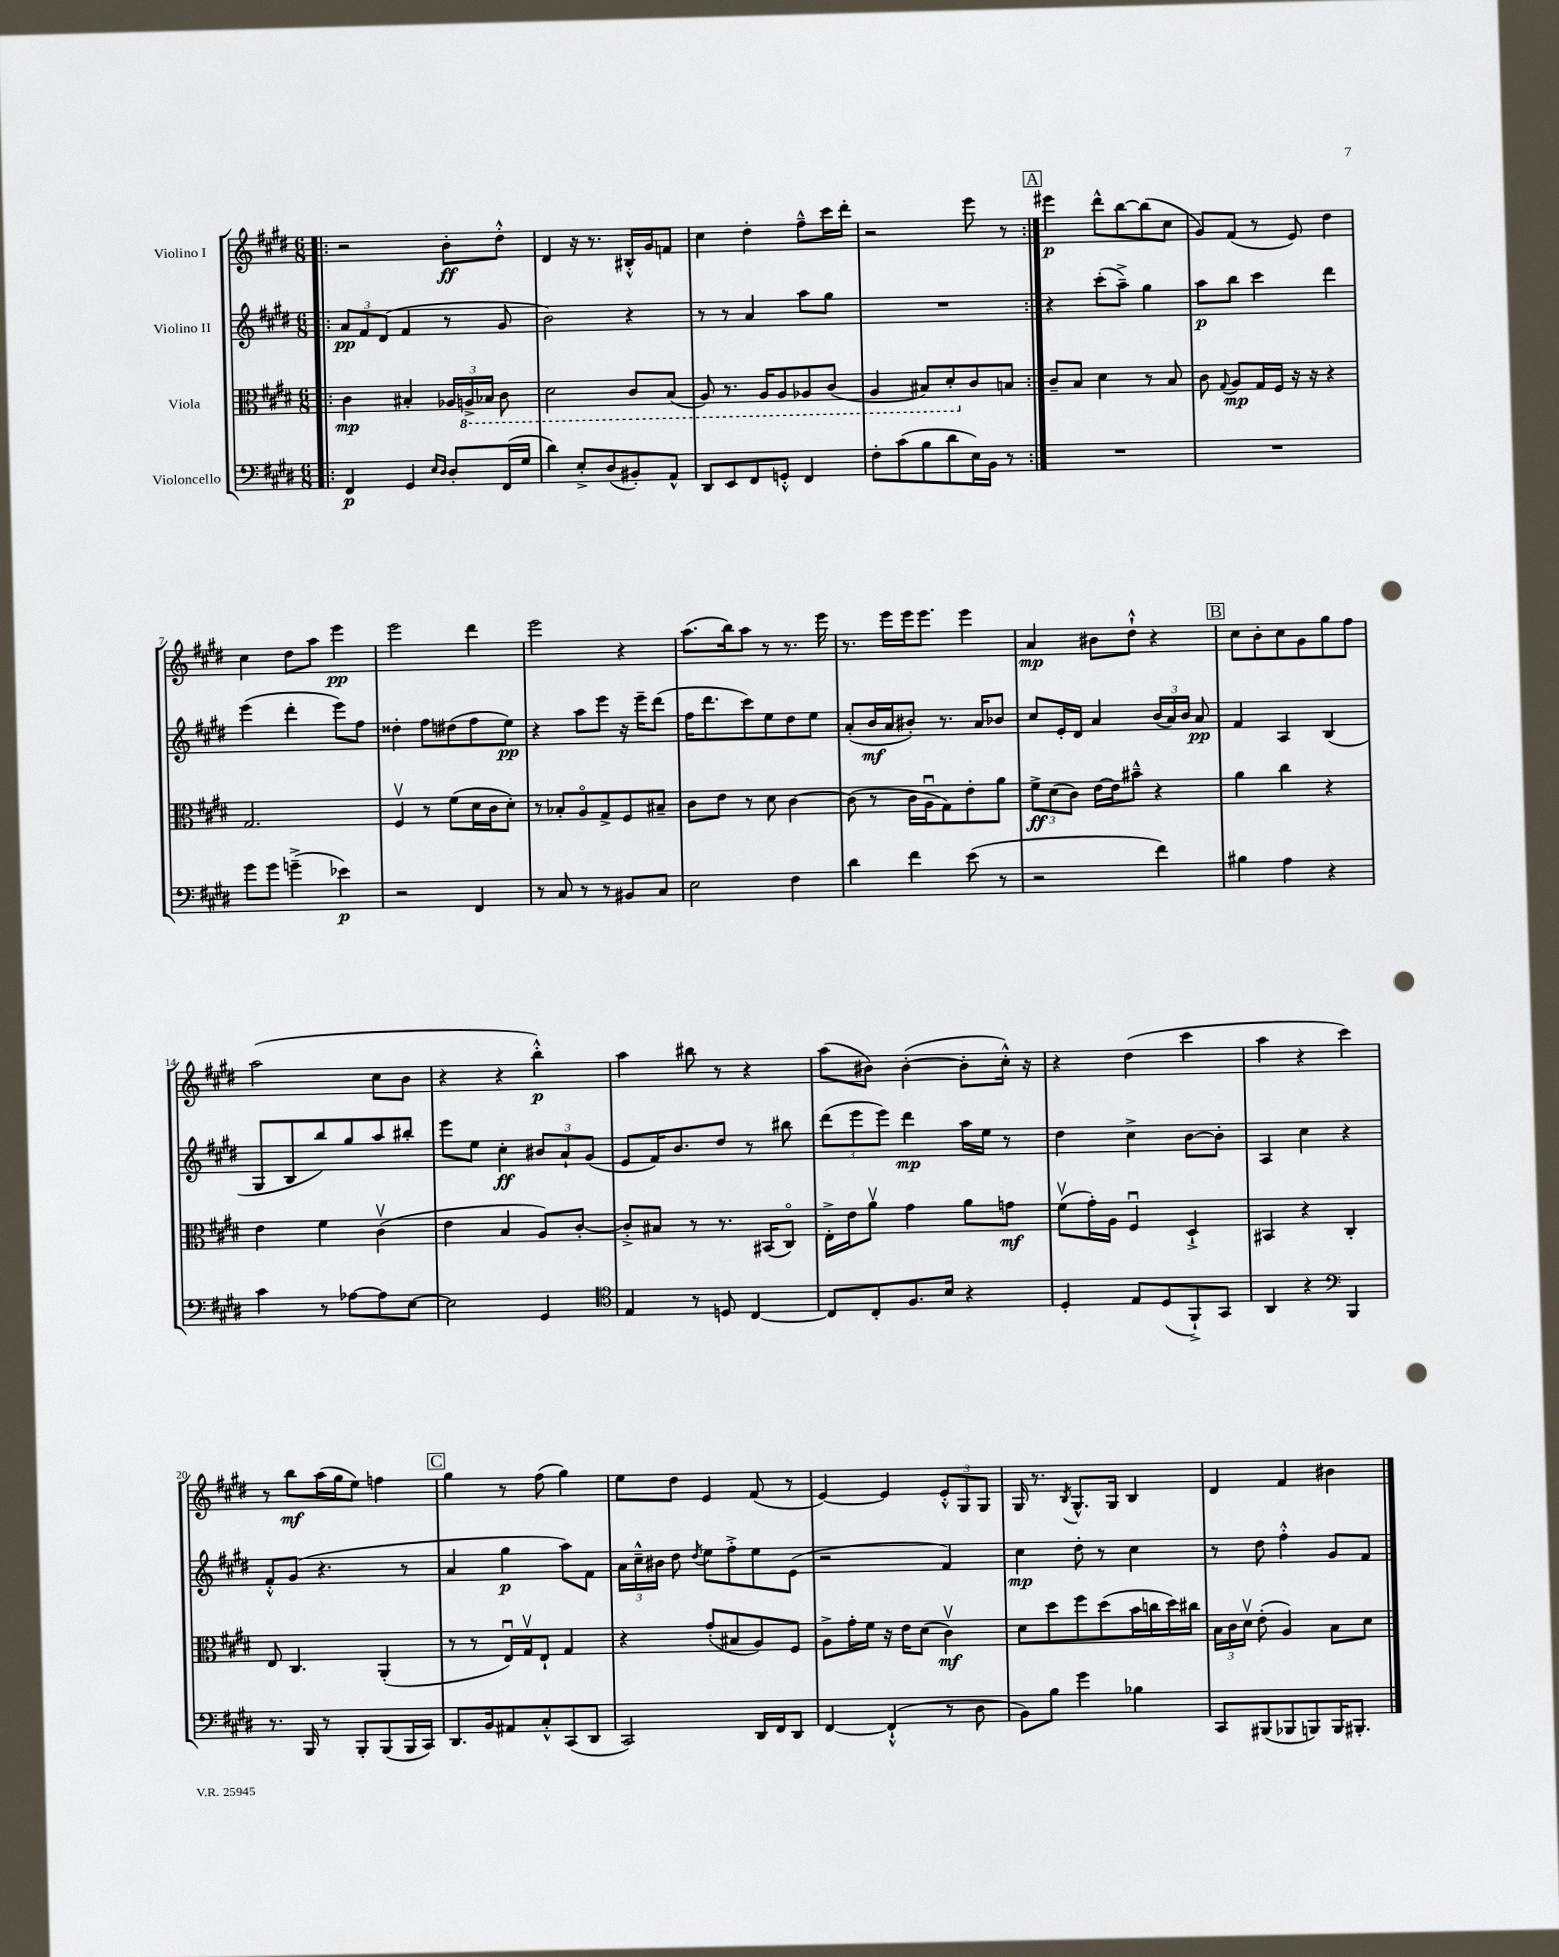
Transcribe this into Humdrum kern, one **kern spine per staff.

**kern	**dynam	**kern	**dynam	**kern	**dynam	**kern	**dynam
*part4	*part4	*part3	*part3	*part2	*part2	*part1	*part1
*staff4	*staff4	*staff3	*staff3	*staff2	*staff2	*staff1	*staff1
*I"Violoncello	*	*I"Viola	*	*I"Violino II	*	*I"Violino I	*
*clefF4	*	*clefC3	*	*clefG2	*	*clefG2	*
*k[f#c#g#d#]	*	*k[f#c#g#d#]	*	*k[f#c#g#d#]	*	*k[f#c#g#d#]	*
*M6/8	*	*M6/8	*	*M6/8	*	*M6/8	*
=1!|:	=1!|:	=1!|:	=1!|:	=1!|:	=1!|:	=1!|:	=1!|:
4FF#/	p	4c#\	mp	12a/L	pp	2r	.
.	.	.	.	12f#/	.	.	.
.	.	.	.	(12d#/J	.	.	.
4GG#/	.	4B#X'/	.	4f#/	.	.	.
16qqE/LL	.	.	.	.	.	.	.
16qqD#/JJ	.	.	.	.	.	.	.
8D#'/L	.	24A-X/LL	.	8r	.	8b'\L	ff
*	*	*8ba	*	*	*	*	*
.	.	24AAn^/	.	.	.	.	.
.	.	24BB-X/JJ	.	.	.	.	.
(16FF#/L	.	8C#\	.	8g#/	.	8dd#'^^\J	.
16G#/JJ	.	.	.	.	.	.	.
=2	=2	=2	=2	=2	=2	=2	=2
4d#\)	.	2D#\	.	2b\)	.	4d#/	.
8E'^/L	.	.	.	.	.	16r	.
.	.	.	.	.	.	8.r	.
(8D#/	.	.	.	.	.	.	.
8BB#X'/)	.	8C#/L	.	4r	.	16B#X'^^/LL	.
.	.	.	.	.	.	16g#/J	.
8AA^^/J	.	(8BB/J	.	.	.	8fn/J	.
=3	=3	=3	=3	=3	=3	=3	=3
8DD#/L	.	8AA/)	.	8r	.	4cc#\	.
8EE/	.	8.r	.	8r	.	.	.
8FF#/	.	.	.	4a/	.	4dd#'\	.
.	.	16AA/KL	.	.	.	.	.
8GGn'^^/J	.	8AA/	.	.	.	.	.
4FF#/	.	8AA-X/	.	8aa\L	.	8ff#~^^\L	.
.	.	(8C#/J	.	8gg#\J	.	16ccc#\L	.
.	.	.	.	.	.	16ddd#'\JJ	.
=4	=4	=4	=4	=4	=4	=4	=4
8F#'\L	.	4AA/	.	2.r	.	2r	.
(8c#\	.	.	.	.	.	.	.
8B\	.	8BB#X/L)	.	.	.	.	.
8d#\	.	8D#'/	.	.	.	.	.
*	*	*X8ba	*	*	*	*	*
16E\L)	.	8c#/	.	.	.	8eee\	.
16BB\JJ	.	.	.	.	.	.	.
8r	.	8Bn/J	.	.	.	8r	.
!!LO:REH:place=s1:t=A
=5:|!	=5:|!	=5:|!	=5:|!	=5:|!	=5:|!	=5:|!	=5:|!
2.r	.	8c#~/L	.	4r	.	4eee#X\	p
.	.	8B/J	.	.	.	.	.
.	.	4d#\	.	(8ccc#'\L	.	8ddd#^^\L	.
.	.	.	.	8aa~^\J)	.	[8bb\	.
.	.	8r	.	4gg#\	.	(8bb\]	.
.	.	8B/	.	.	.	8cc#\J	.
=6	=6	=6	=6	=6	=6	=6	=6
2.r	.	8c#\	.	8aa\L	p	8g#/L)	.
.	.	8qqG#/	.	.	.	.	.
.	.	8A/L	mp	8bb\J	.	(8f#/J	.
.	.	16G#/L	.	4ccc#\	.	8r	.
.	.	16F#/JJ	.	.	.	.	.
.	.	16r	.	.	.	8e/)	.
.	.	16r	.	.	.	.	.
.	.	4r	.	4ddd#\	.	4dd#\	.
!!LO:LB:g=z
=7	=7	=7	=7	=7	=7	=7	=7
8g#\L	.	2.G#/	.	(4eee\	.	4cc#\	.
8g#\J	.	.	.	.	.	.	.
(4gn~^\	.	.	.	4ddd#'\	.	8dd#\L	.
.	.	.	.	.	.	8aa\J	.
4e-X\)	p	.	.	8eee\L)	.	4eee\	pp
.	.	.	.	8ff#\J	.	.	.
=8	=8	=8	=8	=8	=8	=8	=8
2r	.	4F#v/	.	4dd##X'\	.	2eee\	.
.	.	8r	.	8ff#\L	.	.	.
.	.	(8f#\L	.	(8dd#X\	.	.	.
4FF#/	.	16d#\L	.	8ff#\	.	4ddd#\	.
.	.	16c#\J	.	.	.	.	.
.	.	8d#'\J)	.	8ee\J)	pp	.	.
=9	=9	=9	=9	=9	=9	=9	=9
8r	.	8r	.	4r	.	2eee\	.
8C#/	.	8B-X'/L	.	.	.	.	.
8r	.	8A/	.	8aa\L	.	.	.
8r	.	8G#^/	.	8eee\J	.	.	.
8BB#X/L	.	8F#/	.	16r	.	4r	.
.	.	.	.	16eee~\KL	.	.	.
8C#/J	.	8B#X~/J	.	(8ddd#\J	.	.	.
=10	=10	=10	=10	=10	=10	=10	=10
2E\	.	8c#\L	.	16ff#\KL	.	(8.aa\L	.
.	.	.	.	8.ddd#\	.	.	.
.	.	8e\J	.	.	.	.	.
.	.	.	.	.	.	16bb\k)	.
.	.	8r	.	8ccc#\)	.	8aa\J	.
.	.	8d#\	.	8ee\	.	8r	.
4F#\	.	[4c#\	.	8dd#\	.	8.r	.
.	.	.	.	8ee\J	.	.	.
.	.	.	.	.	.	16eee\	.
=11	=11	=11	=11	=11	=11	=11	=11
4d#\	.	(8c#\]	.	(8a'/L	.	8.r	.
.	.	8r	.	16b/L	mf	.	.
.	.	.	.	16a/J	.	16eee\LL	.
4f#\	.	16c#\LL	.	8b#X'/J)	.	16eee\J	.
.	.	16Au\J	.	.	.	8.eee\J	.
.	.	8G#\)	.	8.r	.	.	.
(8e\	.	8e'\	.	.	.	4eee\	.
.	.	.	.	16a/KL	.	.	.
8r	.	8a\J	.	8b-X/J	.	.	.
=12	=12	=12	=12	=12	=12	=12	=12
2r	.	12f#^\L	ff	8cc#/L	.	4a/	mp
.	.	(12d#\	.	.	.	.	.
.	.	.	.	16e'/L	.	.	.
.	.	12c#\J)	.	.	.	.	.
.	.	.	.	16d#/JJ	.	.	.
.	.	[16e\LL	.	4a/	.	8b#X\L	.
.	.	16e\J]	.	.	.	.	.
.	.	8b#X~^^\J	.	.	.	8dd#`^^\J	.
4f#\)	.	4r	.	(24b/LL	.	4r	.
.	.	.	.	24a/)	.	.	.
.	.	.	.	24b/JJ	.	.	.
.	.	.	.	8a/	pp	.	.
!!LO:REH:place=s1:t=B
=13	=13	=13	=13	=13	=13	=13	=13
4B#X\	.	4a\	.	4f#/	.	8cc#\L	.
.	.	.	.	.	.	8b'\	.
4A\	.	4cc#\	.	4A/	.	8cc#\	.
.	.	.	.	.	.	8g#\	.
4r	.	4r	.	(4B/	.	8gg#\	.
.	.	.	.	.	.	8ff#\J	.
!!LO:LB:g=z
=14	=14	=14	=14	=14	=14	=14	=14
4c#\	.	4e\	.	8G#/L	.	(2aa\	.
.	.	.	.	8B/	.	.	.
8r	.	4f#\	.	8bb/)	.	.	.
[8A-X\L	.	.	.	8gg#/	.	.	.
8A-\]	.	(4c#v\	.	8aa/	.	8cc#\L	.
[8E\J	.	.	.	8bb#X'/J	.	8b\J	.
=15	=15	=15	=15	=15	=15	=15	=15
2E\]	.	4e\	.	8eee\L	.	4r	.
.	.	.	.	8ee\J	.	.	.
.	.	4B/	.	4cc#'\	ff	4r	.
4GG#/	.	8A/L)	.	12b#X/L	.	4bb'^^\)	p
.	.	.	.	12a`/	.	.	.
.	.	[8c#'/J	.	.	.	.	.
.	.	.	.	(12g#/J	.	.	.
=16	=16	=16	=16	=16	=16	=16	=16
*clefC4	*	*	*	*	*	*	*
4E/	.	8c#'^/L]	.	8e/L	.	4aa\	.
.	.	8B#X/J	.	16f#/K)	.	.	.
.	.	.	.	8.b/	.	.	.
8r	.	8r	.	.	.	8bb#X\	.
8Dn/	.	8.r	.	8dd#/J	.	8r	.
[4C#/	.	.	.	8r	.	4r	.
.	.	(16BB#X/KL	.	.	.	.	.
.	.	8C#/J)	.	8bb#X\	.	.	.
=17	=17	=17	=17	=17	=17	=17	=17
8C#/L]	.	16E'^\LL	.	(12ddd#\L	.	(8aa\L	.
.	.	16e\J	.	.	.	.	.
.	.	.	.	12eee\	.	.	.
8C#'/	.	8av\J	.	.	.	8b#X\J)	.
.	.	.	.	12eee\J)	.	.	.
8.F#/	.	4g#\	.	4ddd#\	mp	([4b#'\	.
16B/Jk	.	.	.	.	.	.	.
4r	.	8a\L	.	16aa\LL	.	8b#'\L]	.
.	.	.	.	16ee\JJ	.	.	.
.	.	8gn\J	mf	8r	.	16cc#'^^\Jk)	.
.	.	.	.	.	.	16r	.
=18	=18	=18	=18	=18	=18	=18	=18
4D#'/	.	(8f#v\L	.	4dd#\	.	4r	.
.	.	16g#'\L)	.	.	.	.	.
.	.	16A\JJ	.	.	.	.	.
8E/L	.	4F#u/	.	4cc#^\	.	(4dd#\	.
(8D#/	.	.	.	.	.	.	.
8FF#`^/)	.	4D#`^/	.	[8b\L	.	4ccc#\	.
8GG#/J	.	.	.	8b'\J]	.	.	.
=19	=19	=19	=19	=19	=19	=19	=19
4AA/	.	4BB#X/	.	4A/	.	4aa\	.
4r	.	4r	.	4cc#\	.	4r	.
*clefF4	*	*	*	*	*	*	*
4BBB/	.	4C#'/	.	4r	.	4ccc#\)	.
!!LO:LB:g=z
=20	=20	=20	=20	=20	=20	=20	=20
8.r	.	8E/	.	8f#'^^/L	.	8r	.
.	.	4.C#/	.	(8g#/J	.	8bb\L	mf
16BBB/	.	.	.	.	.	.	.
8r	.	.	.	4.r	.	(16aa\L	.
.	.	.	.	.	.	16gg#\J	.
8BBB'/L	.	.	.	.	.	8ee\J)	.
(8BBB/	.	(4AA'/	.	.	.	4ffn\	.
16BBB/L	.	.	.	8r	.	.	.
16CC#/JJ)	.	.	.	.	.	.	.
!!LO:REH:place=s1:t=C
=21	=21	=21	=21	=21	=21	=21	=21
8.DD#/L	.	8r	.	4a/	.	4gg#\	.
.	.	8r	.	.	.	.	.
16BB/k	.	.	.	.	.	.	.
8AA#X/	.	16Eu/LL)	.	4gg#\	p	8r	.
.	.	16G#v/J	.	.	.	.	.
8C#'^^/	.	8E`/J	.	.	.	(8ff#\	.
(8CC#/	.	4G#/	.	8aa\L)	.	4gg#\)	.
8DD#/J	.	.	.	8f#\J	.	.	.
=22	=22	=22	=22	=22	=22	=22	=22
2CC#/)	.	4r	.	24a\LL	.	8ee\L	.
.	.	.	.	24cc#~^^\	.	.	.
.	.	.	.	24b#X\JJ	.	.	.
.	.	.	.	8dd#\	.	8dd#\J	.
.	.	.	.	8qdd#/	.	.	.
.	.	(8g#'/L	.	8ee\L	.	4e/	.
.	.	8B#X/	.	8ff#'^\	.	.	.
16DD#/LL	.	8A/)	.	8ee\	.	(8f#/	.
16FF#/J	.	.	.	.	.	.	.
8DD#/J	.	8F#/J	.	(8e\J	.	8r	.
=23	=23	=23	=23	=23	=23	=23	=23
[4FF#/	.	8A^\L	.	2r	.	[4e/)	.
.	.	16g#'\L	.	.	.	.	.
.	.	16f#\JJ	.	.	.	.	.
(4FF#`^^/]	.	16r	.	.	.	4e/]	.
.	.	16e\KL	.	.	.	.	.
.	.	(8d#\J	.	.	.	.	.
8r	.	4c#v\)	mf	4f#/)	.	12e'^^/L	.
.	.	.	.	.	.	12G#/	.
8D#\	.	.	.	.	.	.	.
.	.	.	.	.	.	12G#/J	.
=24	=24	=24	=24	=24	=24	=24	=24
8BB\L)	.	8d#\L	.	4cc#\	mp	16G#/	.
.	.	.	.	.	.	8.r	.
8B\J	.	8dd#\	.	.	.	.	.
.	.	.	.	.	.	8qB/	.
4g#\	.	8ff#\	.	8dd#'\	.	8.G#^^/L	.
.	.	(8dd#\	.	8r	.	.	.
.	.	.	.	.	.	16G#/Jk	.
4B-X\	.	16b\L	.	4cc#\	.	4B/	.
.	.	16ccn\	.	.	.	.	.
.	.	16dd#\)	.	.	.	.	.
.	.	16cc#X\JJ	.	.	.	.	.
=25	=25	=25	=25	=25	=25	=25	=25
8CC#/L	.	24B\LL	.	8r	.	4d#/	.
.	.	24c#\	.	.	.	.	.
.	.	24d#v\JJ	.	.	.	.	.
(8BBB#X/	.	(8e'\	.	8dd#\	.	.	.
8BBB-X/	.	4A/)	.	4ff#'^^\	.	4f#/	.
8BBBn/)	.	.	.	.	.	.	.
16BBB/K	.	8B\L	.	8g#/L	.	4b#X\	.
8.BBB#X'/J	.	.	.	.	.	.	.
.	.	8d#\J	.	8f#/J	.	.	.
==	==	==	==	==	==	==	==
*-	*-	*-	*-	*-	*-	*-	*-
